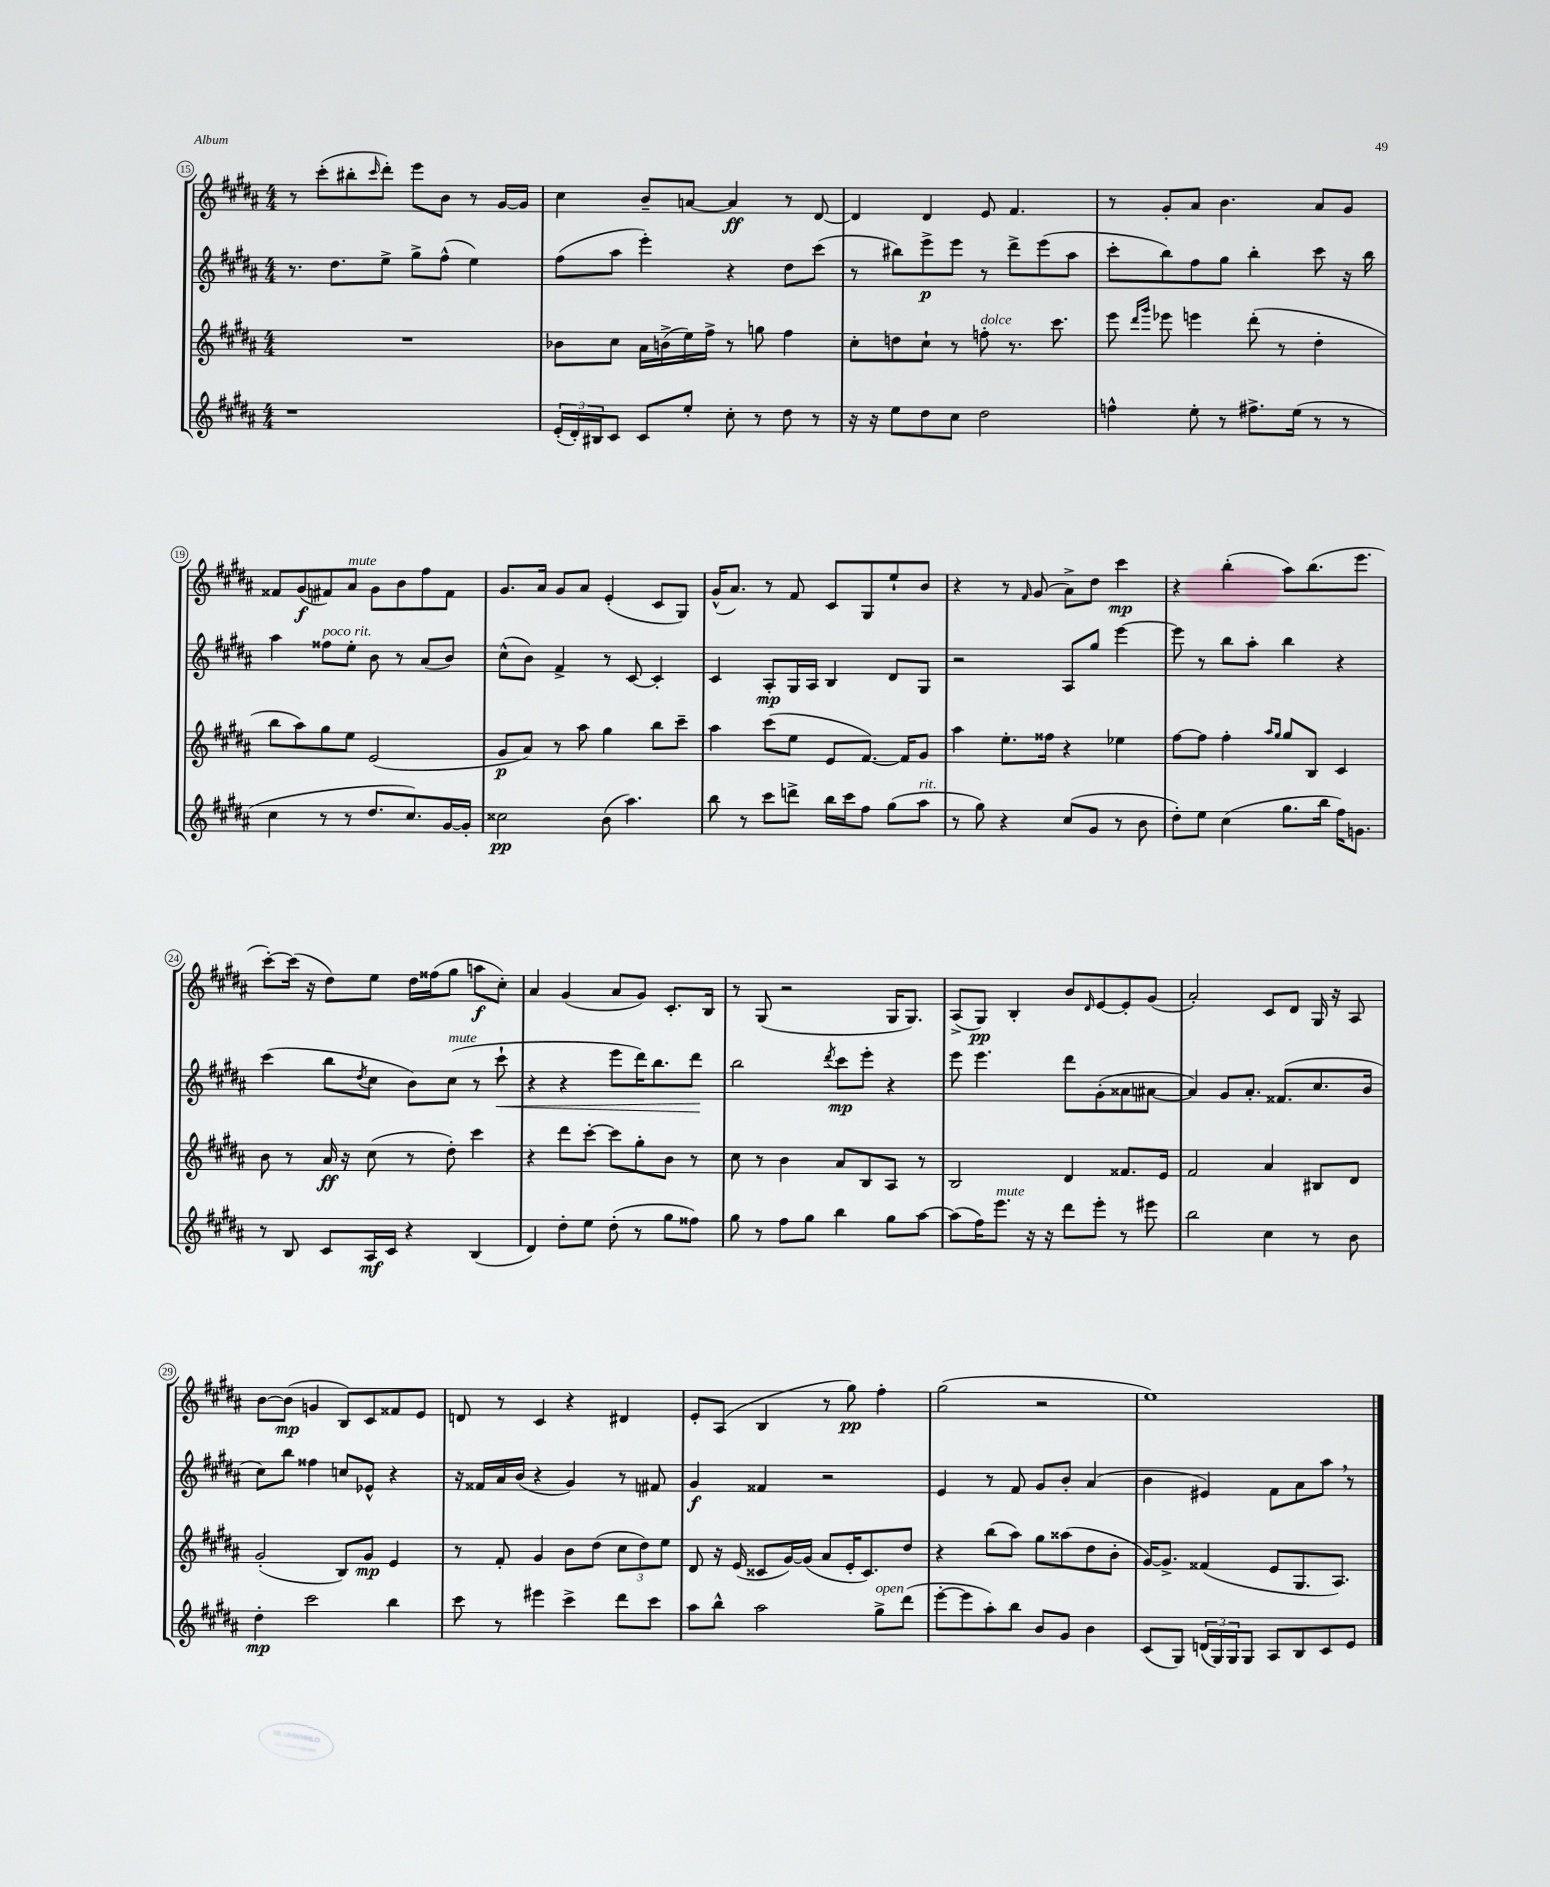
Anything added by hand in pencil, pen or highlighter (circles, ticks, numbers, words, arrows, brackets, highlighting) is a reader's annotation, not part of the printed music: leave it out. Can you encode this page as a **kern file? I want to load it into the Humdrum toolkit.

**kern	**dynam	**kern	**dynam	**kern	**dynam	**kern	**dynam
*part4	*part4	*part3	*part3	*part2	*part2	*part1	*part1
*staff4	*staff4	*staff3	*staff3	*staff2	*staff2	*staff1	*staff1
*clefG2	*	*clefG2	*	*clefG2	*	*clefG2	*
*k[f#c#g#d#a#]	*	*k[f#c#g#d#a#]	*	*k[f#c#g#d#a#]	*	*k[f#c#g#d#a#]	*
*M4/4	*	*M4/4	*	*M4/4	*	*M4/4	*
=15	=15	=15	=15	=15	=15	=15	=15
1r	.	1r	.	8.r	.	8r	.
.	.	.	.	.	.	(8ccc#'\L	.
.	.	.	.	8.dd#\L	.	.	.
.	.	.	.	.	.	8bb#X'\	.
.	.	.	.	.	.	16qqccc#/	.
.	.	.	.	8ee^\J	.	8ddd#'\J)	.
.	.	.	.	8gg#^\L	.	8eee\L	.
.	.	.	.	(8ff#^^\J	.	8b\J	.
.	.	.	.	4ee\)	.	8r	.
.	.	.	.	.	.	[16g#/LL	.
.	.	.	.	.	.	16g#/JJ]	.
=16	=16	=16	=16	=16	=16	=16	=16
(24e'/LL	.	8b-X\L	.	(8ff#\L	.	4cc#\	.
24d#'/)	.	.	.	.	.	.	.
24B#X/J	.	.	.	.	.	.	.
8c#/J	.	8cc#\J	.	8aa#\J	.	.	.
8c#/L	.	16a#\LL	.	4eee'\)	.	8b~/L	.
.	.	(16bn^\	.	.	.	.	.
8ee'/J	.	16ee\)	.	.	.	[8an/J	.
.	.	16ff#^\JJ	.	.	.	.	.
8cc#'\	.	8r	.	4r	.	4a/]	ff
8r	.	8ggn\	.	.	.	.	.
8dd#\	.	4ff#\	.	8dd#\L	.	8r	.
8r	.	.	.	(8ccc#\J	.	[8d#/	.
=17	=17	=17	=17	=17	=17	=17	=17
16r	.	8cc#'\L	.	8r	.	4d#/]	.
16r	.	.	.	.	.	.	.
8ee\L	.	8ddn\	.	8bb#X\L)	.	.	.
8dd#\	.	8cc#`\J	.	8eee^\	p	4d#/	.
8cc#\J	.	8r	.	8eee\J	.	.	.
!	!	!LO:TX:a:i:t=dolce	!	!	!	!	!
2dd#\	.	8ffn'\	.	8r	.	8e/	.
.	.	8.r	.	8ddd#^\L	.	4.f#/	.
.	.	.	.	(8eee\	.	.	.
.	.	8.ccc#\	.	.	.	.	.
.	.	.	.	8aa#\J	.	.	.
=18	=18	=18	=18	=18	=18	=18	=18
4ffn^^\	.	8eee\	.	8ccc#'\L	.	8r	.
.	.	16qqddd#/LL	.	.	.	.	.
.	.	16qqggg#/JJ	.	.	.	.	.
.	.	8eee-X\	.	8bb\)	.	8g#'/L	.
8ee'\	.	4eeen\	.	8ff#\	.	8a#/J	.
8r	.	.	.	8gg#\J	.	4.b\	.
8.ff#X^\L	.	(8ddd#'\	.	4bb'\	.	.	.
.	.	8r	.	.	.	.	.
(16ee\Jk	.	.	.	.	.	.	.
8r	.	4dd#'\	.	8ccc#\	.	8a#/L	.
8r	.	.	.	16r	.	8g#/J	.
.	.	.	.	16bb\	.	.	.
!!LO:LB:g=z
=19	=19	=19	=19	=19	=19	=19	=19
4cc#\	.	8bb\L	.	4aa#\	.	8f##X/L	.
.	.	8aa#\)	.	.	.	(8g#/	f
!	!	!	!	!LO:TX:a:i:t=poco rit.	!	!	!
8r	.	8gg#\	.	8ff##X\L	.	8f#X/)	.
!	!	!	!	!	!	!LO:TX:a:i:t=mute	!
8r	.	8ee\J	.	8ee'\J	.	8a#/J	.
8.dd#/L	.	(2e/	.	8b\	.	8g#\L	.
.	.	.	.	8r	.	8b\	.
8.cc#/)	.	.	.	.	.	.	.
.	.	.	.	(8a#/L	.	8ff#\	.
[16g#/L	.	.	.	8b/J)	.	8f#\J	.
16g#'/JJ]	.	.	.	.	.	.	.
=20	=20	=20	=20	=20	=20	=20	=20
2cc##X\	pp	8g#/L	p	(8cc#^^\L	.	8.g#/L	.
.	.	8a#/J)	.	8b\J)	.	.	.
.	.	.	.	.	.	16a#/Jk	.
.	.	8r	.	4f#^/	.	8g#/L	.
.	.	8aa#\	.	.	.	8a#/J	.
(8b\	.	4gg#\	.	8r	.	(4e'/	.
4.aa#\)	.	.	.	[8c#/	.	.	.
.	.	8bb\L	.	4c#'/]	.	8c#/L	.
.	.	8ccc#~\J	.	.	.	8G#/J)	.
=21	=21	=21	=21	=21	=21	=21	=21
8bb\	.	4aa#\	.	4c#/	.	(16g#^^/KL	.
.	.	.	.	.	.	8.a#/J)	.
8r	.	.	.	.	.	.	.
8ccc#\L	.	(8ccc#\L	.	8A#'/L	mp	8r	.
8dddn^\J	.	8ee\J	.	16G#/L	.	8f#/	.
.	.	.	.	16A#/JJ	.	.	.
16bb\LL	.	8e/L	.	4B/	.	8c#/L	.
16ccc#\J	.	.	.	.	.	.	.
8ff#\J	.	[8.f#/J)	.	.	.	8G#/	.
(8gg#\L	.	.	.	8d#/L	.	8ee`/	.
.	.	16f#/KL]	.	.	.	.	.
!LO:TX:a:i:t=rit.	!	!	!	!	!	!	!
8aa#\J	.	8g#/J	.	8G#/J	.	8b/J	.
=22	=22	=22	=22	=22	=22	=22	=22
8r	.	4aa#\	.	2r	.	4r	.
8gg#\)	.	.	.	.	.	.	.
4r	.	8.ee'\L	.	.	.	8r	.
.	.	.	.	.	.	16qqf#/	.
.	.	.	.	.	.	(8g#/	.
.	.	16ff##X\Jk	.	.	.	.	.
(8cc#/L	.	4r	.	8A#/L	.	8a#^\L)	.
8g#/J	.	.	.	8gg#/J	.	8dd#\J	.
8r	.	4ee-X\	.	[4eee\	.	4ccc#\	mp
8b\	.	.	.	.	.	.	.
=23	=23	=23	=23	=23	=23	=23	=23
8dd#'\L)	.	[8ff#\L	.	8eee\]	.	4r	.
8ee\J	.	8ff#\J]	.	8r	.	.	.
(4cc#\	.	4ff#'\	.	8bb\L	.	(4bb'\	.
.	.	.	.	8aa#'\J	.	.	.
.	.	16qqaa#/LL	.	.	.	.	.
.	.	16qqgg#/JJ	.	.	.	.	.
8.gg#\L	.	8gg#/L	.	4bb\	.	8aa#\L)	.
.	.	8B/J	.	.	.	(8.bb\	.
16bb\Jk	.	.	.	.	.	.	.
16ff#\KL)	.	4c#/	.	4r	.	.	.
8.gn\J	.	.	.	.	.	8.eee\J	.
!!LO:LB:g=z
=24	=24	=24	=24	=24	=24	=24	=24
8r	.	8b\	.	(4ccc#\	.	[8ccc#'\L)	.
8B/	.	8r	.	.	.	(16ccc#\Jk]	.
.	.	.	.	.	.	16r	.
8c#/L	.	16a#/	ff	8bb\L	.	8dd#\L)	.
.	.	16r	.	.	.	.	.
.	.	.	.	8qdd#/	.	.	.
16A#/L	mf	(8cc#\	.	8cc#\J	.	8ee\J	.
16c#/JJ	.	.	.	.	.	.	.
4r	.	8r	.	8b\L)	.	16dd#\LL	.
.	.	.	.	.	.	(16ff##X\J	.
!	!	!	!	!LO:TX:a:i:t=mute	!	!	!
.	.	8dd#'\)	.	(8cc#\J	.	8gg#\J	.
(4B/	.	4ccc#\	.	8r	.	8aan\L	f
!	!	!	!	!	!LO:HP:b	!	!
.	.	.	.	8ccc#`\	<	8cc#'\J)	.
=25	=25	=25	=25	=25	=25	=25	=25
4d#/)	.	4r	.	4r	.	4a#/	.
8dd#'\L	.	8ddd#\L	.	4r	.	(4g#/	.
8ee\J	.	[8ccc#'\J	.	.	.	.	.
(8dd#'\	.	8ccc#\L]	.	8eee\L	.	8a#/L	.
8r	.	8gg#'\	.	16ddd#\K)	.	8g#/J)	.
.	.	.	.	8.bb\	.	.	.
8gg#\L	.	8b\J	.	.	.	8.c#'/L	.
8ff##X\J)	.	8r	.	8ddd#\J	.	.	.
.	.	.	.	.	.	16B/Jk	.
.	.	.	.	.	[	.	.
=26	=26	=26	=26	=26	=26	=26	=26
8gg#\	.	8cc#\	.	2bb\	.	8r	.
8r	.	8r	.	.	.	(8G#/	.
8ff#\L	.	4b\	.	.	.	2r	.
8gg#\J	.	.	.	.	.	.	.
.	.	.	.	8qddd#/	.	.	.
4bb\	.	8a#/L	.	8ccc#\L	mp	.	.
.	.	8B/	.	8eee'\J	.	.	.
8gg#\L	.	8A#/J	.	4r	.	16G#/KL	.
.	.	.	.	.	.	8.G#/J)	.
[8aa#\J	.	8r	.	.	.	.	.
=27	=27	=27	=27	=27	=27	=27	=27
(8aa#\L]	.	2B/	.	8eee\	.	(8A#^/L	.
16ff#\K)	.	.	.	4.eee\	.	8G#/J)	pp
!LO:TX:a:i:t=mute	!	!	!	!	!	!	!
8.eee\J	.	.	.	.	.	.	.
.	.	.	.	.	.	4B'/	.
16r	.	.	.	.	.	.	.
16r	.	.	.	.	.	.	.
8ddd#\L	.	4d#/	.	8ddd#\L	.	8b/L	.
.	.	.	.	.	.	16qqd#/	.
8eee'\J	.	.	.	(8g#'\	.	[8e/	.
8r	.	8.f##X/L	.	8a##X\	.	8e'/]	.
8eee#X\	.	.	.	[8a#X\J	.	(8g#/J	.
.	.	16e/Jk	.	.	.	.	.
=28	=28	=28	=28	=28	=28	=28	=28
2bb\	.	2f#/	.	4a#/])	.	2a#'/)	.
.	.	.	.	8g#/L	.	.	.
.	.	.	.	8.a#'/J	.	.	.
4cc#\	.	4a#/	.	.	.	8c#/L	.
.	.	.	.	(8.f##X/L	.	.	.
.	.	.	.	.	.	8d#/J	.
8r	.	8B#X/L	.	8.cc#/	.	16G#/	.
.	.	.	.	.	.	16r	.
8b\	.	8d#/J	.	.	.	8A#/	.
.	.	.	.	16b/Jk	.	.	.
!!LO:LB:g=z
=29	=29	=29	=29	=29	=29	=29	=29
4dd#'\	mp	(2g#'/	.	8cc#\L)	.	[8b\L	.
.	.	.	.	8bb\J	.	(8b\J]	mp
2ccc#\	.	.	.	4ff##X\	.	4gn/	.
.	.	8B/L)	.	8ccn/L	.	8B/L)	.
.	.	8g#/J	mp	8e-X^^/J	.	8c#/	.
4bb\	.	4e/	.	4r	.	8f##X/	.
.	.	.	.	.	.	8e/J	.
=30	=30	=30	=30	=30	=30	=30	=30
8ccc#\	.	8r	.	16r	.	8dn/	.
.	.	.	.	16f##X/LL	.	.	.
8r	.	8f#'/	.	16a#/	.	8r	.
.	.	.	.	(16b/JJ	.	.	.
4eee#X\	.	4g#/	.	4r	.	4c#/	.
4ccc#^\	.	8b\L	.	4g#/)	.	4r	.
.	.	(8dd#\J	.	.	.	.	.
8ddd#\L	.	12cc#\L	.	8r	.	4d#X/	.
.	.	12dd#\)	.	.	.	.	.
8ccc#\J	.	.	.	8f#X/	.	.	.
.	.	12ee\J	.	.	.	.	.
=31	=31	=31	=31	=31	=31	=31	=31
8aa#\L	.	8d#/	.	4g#/	f	8e'/L	.
8bb^^\J	.	16r	.	.	.	(8A#/J	.
.	.	(16e/	.	.	.	.	.
2aa#\	.	8c##X/L	.	4f##X/	.	4B/	.
.	.	[16g#/L)	.	.	.	.	.
.	.	(16g#/JJ]	.	.	.	.	.
.	.	8a#/L	.	2r	.	8r	.
.	.	16e'/K	.	.	.	8gg#\)	pp
.	.	8.c##/)	.	.	.	.	.
!LO:TX:a:i:t=open	!	!	!	!	!	!	!
8gg#^\L	.	.	.	.	.	4ff#'\	.
(8ddd#\J	.	8dd#/J	.	.	.	.	.
=32	=32	=32	=32	=32	=32	=32	=32
[8eee'\L	.	4r	.	4e/	.	(2gg#\	.
8eee\]	.	.	.	.	.	.	.
8aa#'\)	.	(8bb\L	.	8r	.	.	.
8bb\J	.	8aa#\J)	.	8f#/	.	.	.
8b/L	.	8gg#\L	.	8g#/L	.	2r	.
8g#/J	.	(8aa##X\	.	8b'/J	.	.	.
4b\	.	8dd#\	.	(4a#/	.	.	.
.	.	8b'\J	.	.	.	.	.
=33	=33	=33	=33	=33	=33	=33	=33
(8c#/L	.	[16g#/KL)	.	4b\	.	1ee)	.
.	.	8.g#^/J]	.	.	.	.	.
8G#/J)	.	.	.	.	.	.	.
(24dn/LL	.	(4f##X/	.	4e#X/)	.	.	.
24G#/)	.	.	.	.	.	.	.
24G#/J	.	.	.	.	.	.	.
8G#/J	.	.	.	.	.	.	.
8A#/L	.	8e/L	.	8f#\L	.	.	.
8B/	.	8.G#/	.	8a#\	.	.	.
8c#/	.	.	.	8aa#,\J	.	.	.
.	.	8.A#/J)	.	.	.	.	.
8e/J	.	.	.	8r	.	.	.
==	==	==	==	==	==	==	==
*-	*-	*-	*-	*-	*-	*-	*-
